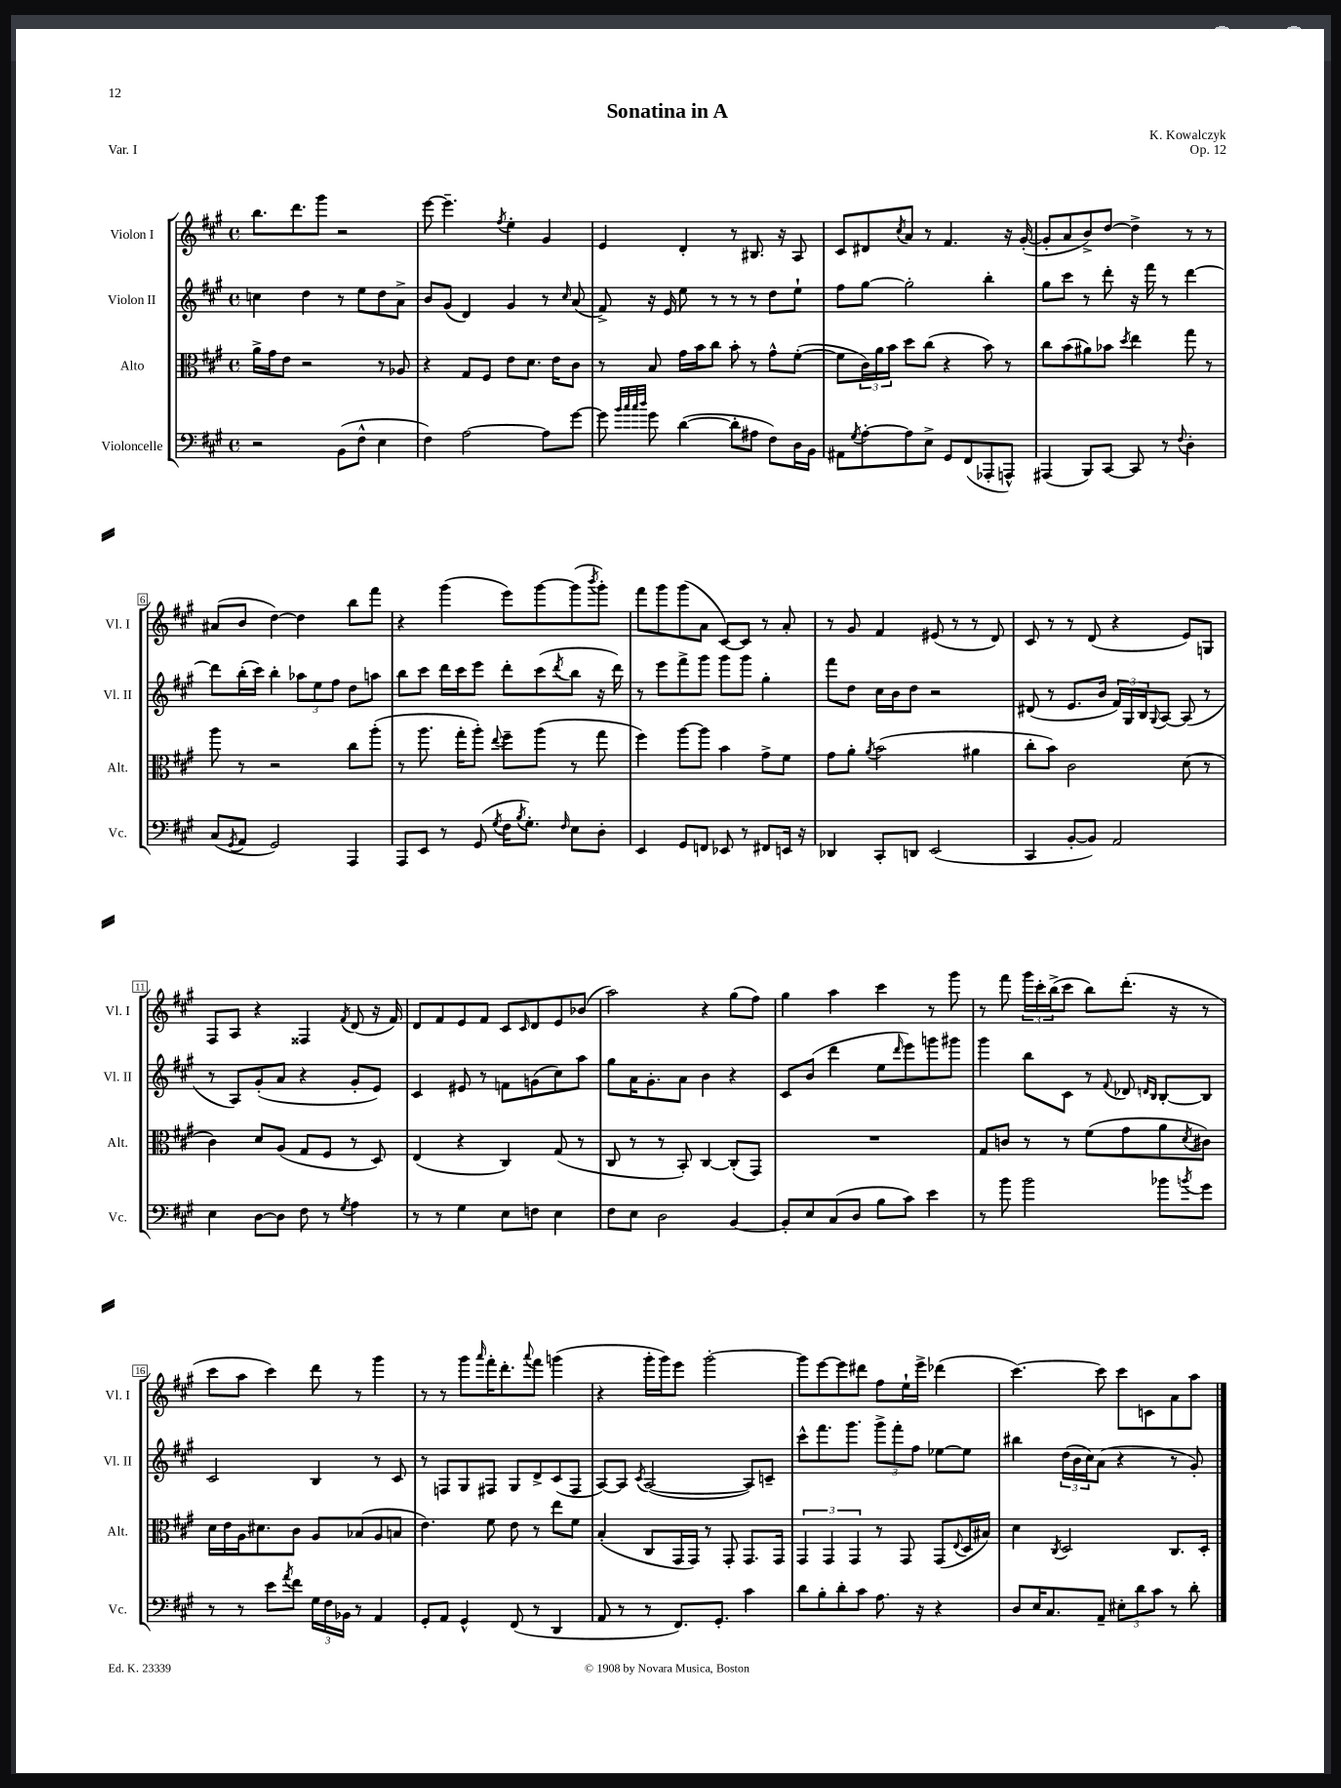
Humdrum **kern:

**kern	**kern	**kern	**kern
*part4	*part3	*part2	*part1
*staff4	*staff3	*staff2	*staff1
*I"Violoncelle	*I"Alto	*I"Violon II	*I"Violon I
*I'Vc.	*I'Alt.	*I'Vl. II	*I'Vl. I
*clefF4	*clefC3	*clefG2	*clefG2
*k[f#c#g#]	*k[f#c#g#]	*k[f#c#g#]	*k[f#c#g#]
*M4/4	*M4/4	*M4/4	*M4/4
*met(c)	*met(c)	*met(c)	*met(c)
=1	=1	=1	=1
2r	16a^\LL	4ccn\	8.bb\L
.	16g#\J	.	.
.	8e\J	.	.
.	.	.	8.ddd\
.	2r	4dd\	.
.	.	.	8ggg#\J
(8BB\L	.	8r	2r
8F#^^\J	.	8ee\L	.
4E\	8r	8dd\	.
.	8A-X/	8a^\J	.
=2	=2	=2	=2
4F#\)	4r	8b/L	[8eee\
.	.	(8g#/J	4.eee~\]
[2A\	8G#/L	4d/)	.
.	8F#/J	.	.
.	.	.	8qff#/
.	8e\L	4g#/	4ee'\
.	8.d\J	.	.
8A\L]	.	8r	4g#/
.	16e\KL	.	.
.	.	16qqcc#/	.
[8g#\J	8c#\J	(8a/	.
=3	=3	=3	=3
8g#\]	8r	8f#^/)	4e/
32qqb/LLL	.	.	.
32qqcc#/	.	.	.
32qqcc#/	.	.	.
32qqdd/JJJ	.	.	.
8g#\	8B/	16r	.
.	.	16e/	.
([4d\	16g#\LL	8ee\	4d'/
.	16b\J	.	.
.	8cc#\J	8r	.
8d'\L]	8b'\	8r	8r
8A#X\J	8r	8r	8.B#X/
8F#\L)	8g#^^\L	8dd\L	.
.	.	.	16r
16D\L	([8f#'\J	8ee`\J	8A/
16BB\JJ	.	.	.
=4	=4	=4	=4
8AA#X\L	8f#\L]	8ff#\L	8c#/L
8qG#/	.	.	.
[8A'\	24c#\L)	[8gg#\J	8d#X/
.	24a\	.	.
.	24b\JJ	.	.
.	.	.	8qcc#/
8A\]	8dd\L	2gg#'\]	8a/J
8E^\J	(8cc#\J	.	8r
8GG#/L	4r	.	4.f#/
(8FF#/	.	.	.
8AAA-X'/	8b\)	4bb'\	.
8AAAn^^/J)	8r	.	16r
.	.	.	([16g#'/
=5	=5	=5	=5
(4AAA#X/	8cc#\L	8gg#\L	8g#'/L]
.	(8b\	8ccc#\J	8a/
8BBB/L)	8a#X\)	8r	8b^/)
[8CC#/J	8b-X\J	8ddd'\	[8dd/J
.	8qdd/	.	.
8CC#/]	4ee\	16r	4dd^\]
.	.	16fff#\	.
8r	.	8r	.
8qqF#/	.	.	.
4D'\	8gg#\	[4ddd\	8r
.	8r	.	8r
!!LO:LB:g=z
=6	=6	=6	=6
(8C#/L	8aa\	8ddd\L]	(8a#X/L
8qGG#/	.	.	.
8AA/J	8r	(16bb'\L	8b/J
.	.	16ccc#\JJ)	.
2GG#/)	2r	4bb'\	[4dd\)
.	.	12aa-X\L	4dd\]
.	.	12ee\	.
.	.	12ff#\J	.
4AAA/	8cc#\L	8dd\L	8bb\L
.	(8aa'\J	8aan\J	8fff#\J
=7	=7	=7	=7
8AAA/L	8r	8bb\L	4r
8EE/J	8.aa\	8ccc#\J	.
8r	.	16ddd\LL	(4ggg#\
.	16gg#'\KL	16ccc#\J	.
(8GG#/	8aa'\J)	8eee\J	.
8qG#/	8qqee/	.	.
16F#\KL	8ff#~\L	8ddd'\L	8eee\L)
8qB/	.	.	.
8.G#'\J)	.	.	.
.	(8aa\J	(8ccc#\	[8ggg#\
16qqF#/	.	8qddd/	.
8E\L	8r	8bb\J	(8ggg#\]
.	.	.	8qbbb/
8D'\J	8gg#\	16r	8ggg#'\J)
.	.	16ddd\)	.
=8	=8	=8	=8
4EE/	4ff#\)	8r	8fff#\L
.	.	8eee\L	8ggg#\
8GG#/L	[8aa\L	8fff#^\	(8ggg#\
8FFn/J	8aa\J]	8ggg#\J	8a\J
8EE-X/	4b\	8ggg#\L	[8c#/L)
8r	.	8ggg#\J	8c#/J]
8FF#X/L	8g#^\L	4gg#'\	8r
16EEn/Jk	8f#\J	.	8a'/
16r	.	.	.
=9	=9	=9	=9
4DD-X/	8g#\L	8fff#\L	8r
.	8a'\J	8dd\J	8g#/
.	8qa/	.	.
8CC#'/L	(2b\	16cc#\LL	4f#/
.	.	16b\J	.
8DDn/J	.	8dd\J	.
(2EE/	.	2r	(8e#X/
.	.	.	8r
.	4a#X\	.	8r
.	.	.	8d/)
=10	=10	=10	=10
4CC#/	8cc#'\L	(8d#X/	8c#/
.	8b\J)	8r	8r
[8BB'/L	2c#\	8.e/L	8r
8BB/J])	.	.	(8d/
.	.	16b/Jk	.
2AA/	.	24f#/LL)	4r
.	.	24G#/	.
.	.	24B/J	.
.	.	8qqG#/	.
.	.	[8A/J	.
.	(8d\	(8A/]	8e/L)
.	8r	8r	8Gn/J
!!LO:LB:g=z
=11	=11	=11	=11
4E\	4c#\)	8r	8F#/L
.	.	8A/L)	8A/J
[8D\L	8d/L	(8g#'/	4r
8D\J]	(8A/J	8a/J	.
8F#\	8G#/L	4r	4F##X/
8r	8F#/J	.	.
8qG#/	.	.	8qf#/
4A\	8r	8g#'/L	(8d/
.	8D/)	8e/J)	16r
.	.	.	16f#/)
=12	=12	=12	=12
8r	(4E/	4c#/	8d/L
8r	.	.	8f#/
4G#\	4r	8e#X/	8e/
.	.	8r	8f#/J
8E\L	4C#/)	8fn\L	8c#/L
.	.	.	16qqc#/
8Fn\J	.	(8gn\	8d/
4E\	(8G#/	8cc#\)	8e/
.	8r	8aa\J	(8b-X/J
=13	=13	=13	=13
8F#\L	8C#/	8gg#\L	2aa\)
8E\J	8r	16a\K	.
.	.	8.g#'\	.
2D\	8r	.	.
.	8BB'/)	8a\J	.
.	[4C#/	4b\	4r
[4BB/	(8C#'/L]	4r	(8gg#\L
.	8GG#/J)	.	8ff#\J)
=14	=14	=14	=14
8BB'/L]	1r	8c#/L	4gg#\
8E/	.	(8b/J	.
(8C#/	.	4ddd\	4aa\
8D/J	.	.	.
8B\L	.	8ee\L	4ccc#\
.	.	16qqddd/	.
8c#\J)	.	8eee\)	.
4e\	.	8gggn\	8r
.	.	8ggg#X\J	8ggg#\
=15	=15	=15	=15
8r	8G#/L	4ggg#\	8r
8b\	8cn/J	.	8fff#\
2b\	8r	8bb\L	24ggg#\LL
.	.	.	24ccc#'\
.	.	.	(24bb^\J
.	8r	8c#\J	8ccc#\J
.	(8f#\L	8r	8bb\L)
.	.	8qqf#/	.
.	8g#\	8d-X/	(8.ddd'\J
.	.	16qqdn/LL	.
.	.	16qqB/JJ	.
8b-X\L	8a\	[8B'/L	.
.	.	.	16r
8qbn/	8qd/	.	.
8g#\J	8c#X\J)	8B/J]	8r
!!LO:LB:g=z
=16	=16	=16	=16
8r	16d\LL	2c#/	8ccc#\L
.	16e\	.	.
8r	16A\J	.	8aa\J
.	8.d#X\	.	.
8e\L	.	.	4ccc#\)
8qa/	.	.	.
8f#\J	8c#\J	.	.
24G#\LL	8A/L	4B/	8ddd\
24F#\	.	.	.
24BB-X\JJ	.	.	.
8r	(8B-X/	.	8r
4AA/	8A/	8r	4ggg#\
.	8Bn/J	8c#/	.
=17	=17	=17	=17
8GG#'/L	4.e\)	8r	8r
8AA/J	.	8Fn/L	8r
4GG#^^/	.	8G#/	8ggg#\L
.	.	.	16qqaaa/
.	8f#\	8F#X/J	16fff#'\K
.	.	.	8.ddd'\
(8FF#/	8e\	8G#/L	.
.	.	.	8qqaaa/
8r	8r	8d^/	8fff#\J
4DD/	8ee\L	(8c#/	(4gggn\
.	8f#\J	8F#/J	.
=18	=18	=18	=18
8AA/	(4B'/	[8A/L)	4r
8r	.	8A/J]	.
.	.	8qc#/	.
8r	8C#/L	([2A/	16ggg#'\LL
.	.	.	16ggg#\J)
8.FF#/L)	16GG#/L	.	8eee\J
.	16GG#/JJ)	.	.
.	8r	.	[2ggg#'\
8.GG#'/J	.	.	.
.	8GG#'/	.	.
4c#\	8.GG#/L	8A/L])	.
.	.	8cn~/J	.
.	16GG#/Jk	.	.
=19	=19	=19	=19
8d\L	6GG#/	8ccc#^^\L	8ggg#\L]
8B'\	.	8.fff#\	[8eee\
.	6GG#/	.	.
8d'\	.	.	8eee\]
.	.	8.ggg#\J	.
.	6GG#/	.	.
8c#\J	.	.	8ddd#X\J
8.A\	8r	12ggg#^\L	8ff#\L
.	.	12fff#'\	.
.	8GG#/	.	16ee`\L
.	.	12ff#\J	.
16r	.	.	16eee^\JJ
4r	(8GG#/L	[8ee-X\L	(4ddd-X\
.	8qqE/	.	.
.	16D/L	8ee-\J]	.
.	16B#X/JJ)	.	.
=20	=20	=20	=20
8D/L	4d\	4bb#X\	[4.ccc#\)
16E/K	.	.	.
8.C#/	.	.	.
.	8qC#/	.	.
.	2D/	(24dd\LL	.
.	.	24b\	.
.	.	24cc#\J)	.
8AA~/J	.	(8a\J	8ccc#\]
12E#X'\L	.	4r	8ccc#\L
12d\	.	.	.
.	.	.	8cn\
12c#\J	.	.	.
8r	8.C#/L	8r	8a\
8d'\	.	8g#'/)	8aa\J
.	16D'/Jk	.	.
==	==	==	==
*-	*-	*-	*-
